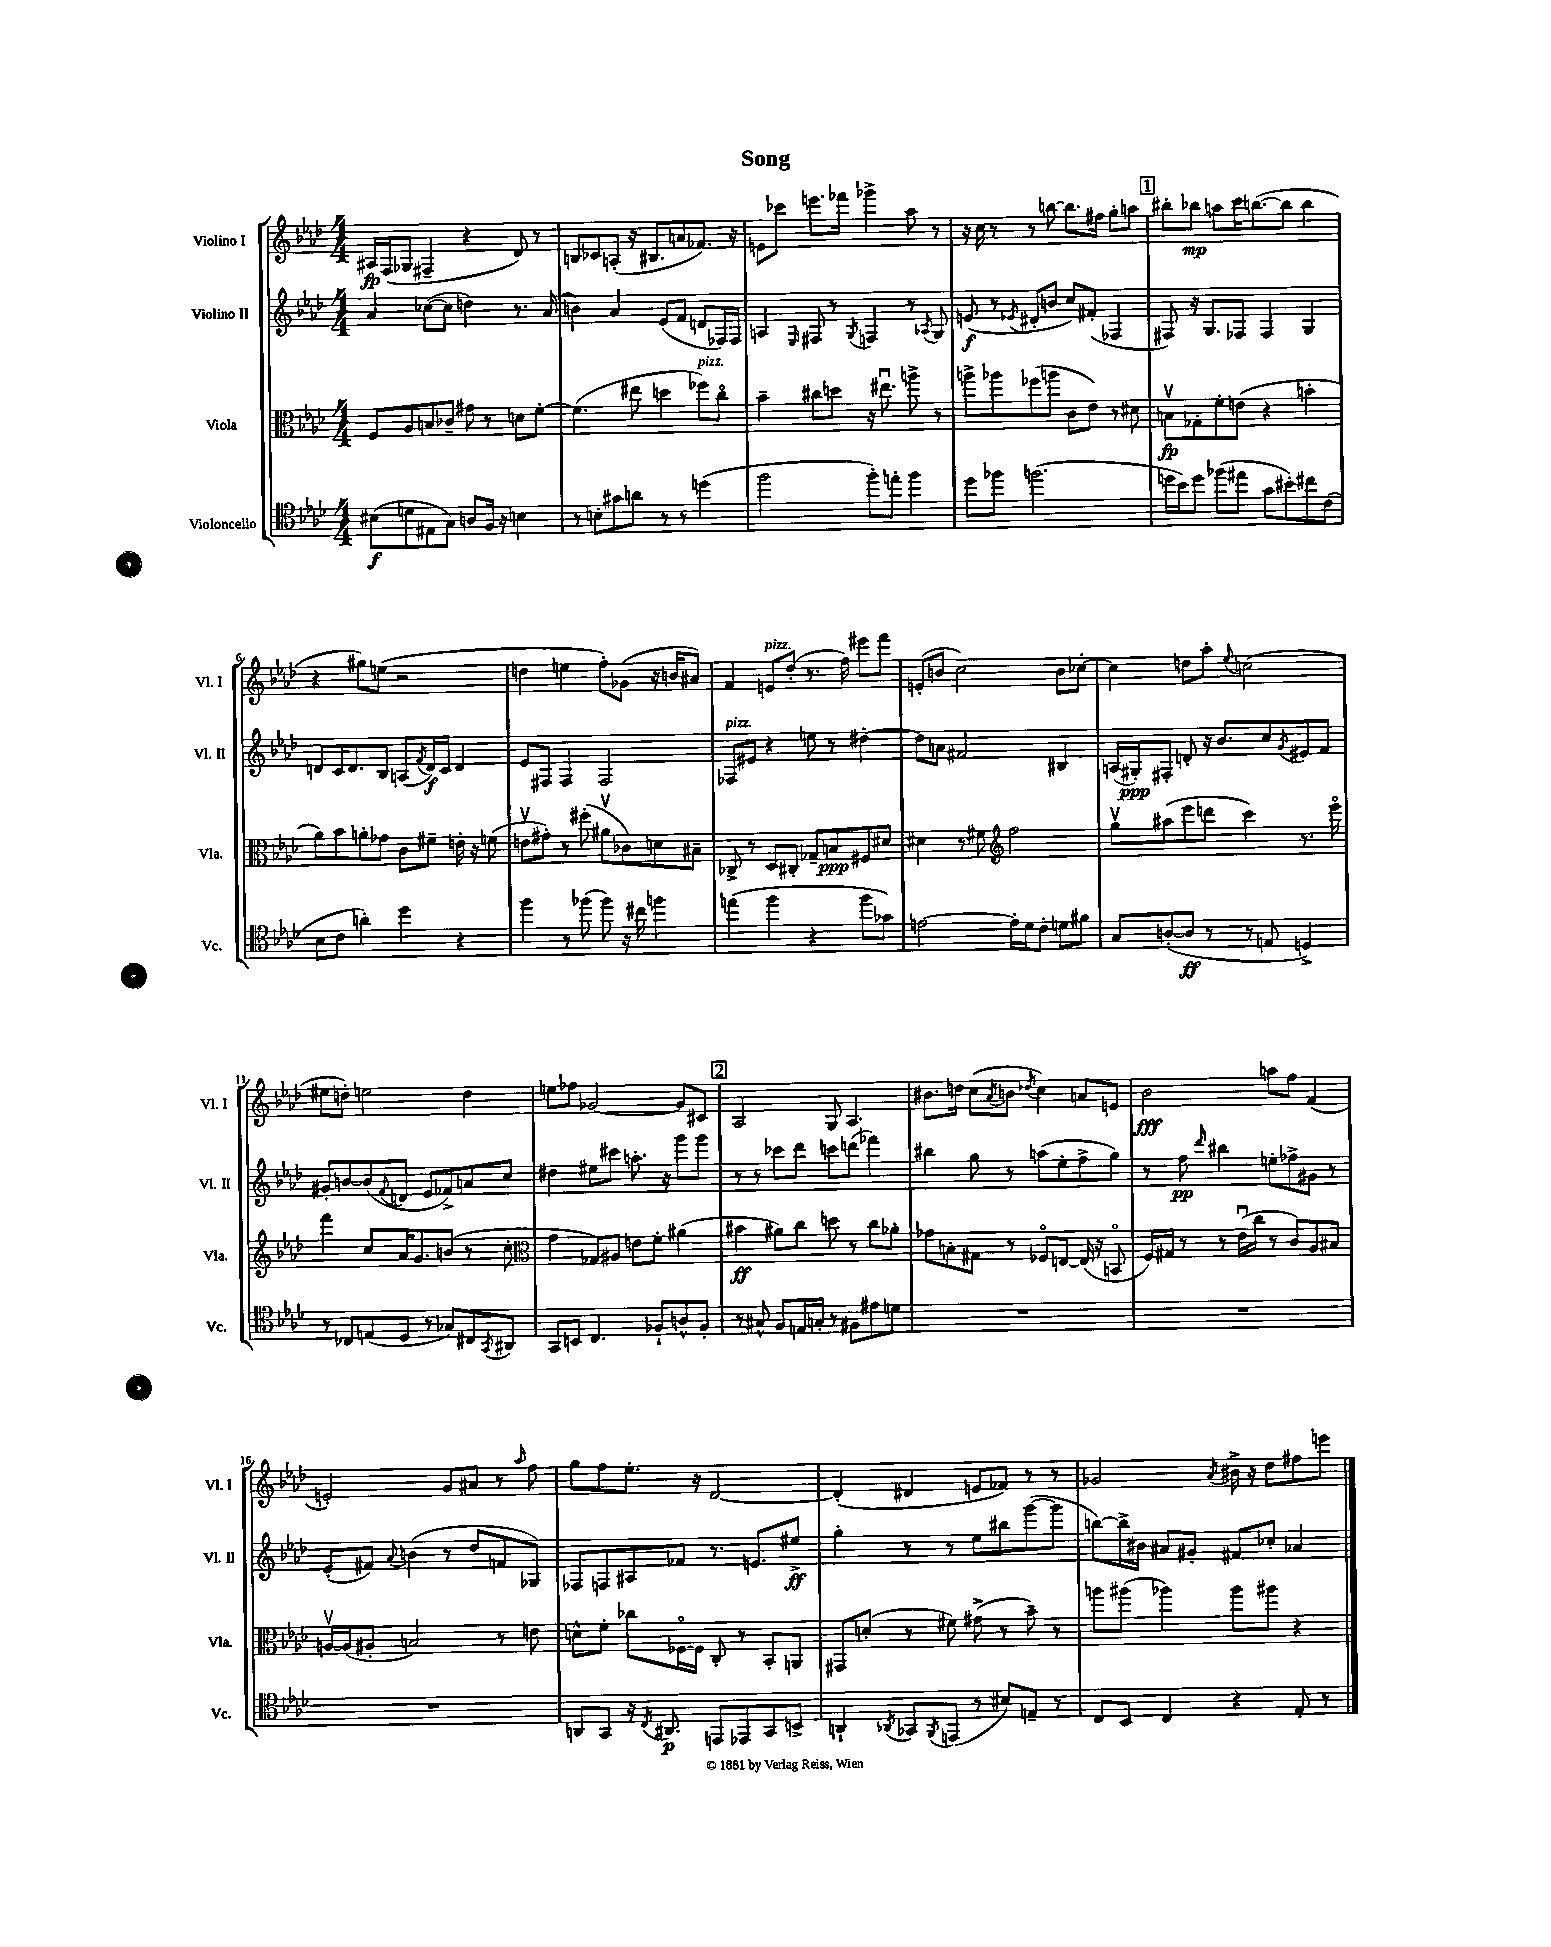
\header { title = "Song" }
<<
\new StaffGroup <<
\new Staff = "s0" \with { instrumentName = "Violino I" shortInstrumentName = "Vl. I" } {
    \clef treble \key aes \major \numericTimeSignature \time 4/4
    ais16\fp f16( ges8 fis4-- r4 des'8) r8 |
    b8 ces'8 a8-.( r16 bis8. a'8 fes'8.) r16 |
    e'8 ces'''8 e'''8. fes'''16 ges'''4-> aes''8 r8 |
    r16 c''16 r8 r8 b''8~ b''8. fis''16 g''8-. a''8 |
    \mark \markup { \box "1" } bis''8-. bes''8\mp a''8 c'''16 b''8.~( b''8 b''4 |
    r4 gis''8) e''8( r2 |
    d''4 e''4 f''8-.) ges'8( r16 b'16 ais'8) |
    f'4 e'8^\markup { \italic "pizz." } des''8-.( r8. f''16) eis'''8 f'''8 |
    e'8-.( b'8 c''2) b'8 ces''8~-. |
    ces''4 d''8 aes''8-. \appoggiatura { ees''8 } c''2( |
    eis''8 d''8-.) e''2 d''4 |
    e''8 fes''8 ges'2~ ges'8 cis'8 |
    \mark \markup { \box "2" } aes2 g8 aes4. |
    bis'8. d''16 c''8( \acciaccatura { aes'8 } b'8 \acciaccatura { des''8 } c''4) a'8 e'8 |
    bes'2\fff a''8 f''8 f'4( |
    e'2-.) g'8 ais'8 r8 \grace { aes''16 } f''8 |
    g''8 f''8 ees''8.-. r16 des'2~ |
    des'4-.( dis'4 e'8 fes'8) r8 r8 |
    ges'2 \acciaccatura { aes'8 } bis'16-> r16 des''8 fis''8 e'''8 \bar "|." |
}
\new Staff = "s1" \with { instrumentName = "Violino II" shortInstrumentName = "Vl. II" } {
    \clef treble \key aes \major \numericTimeSignature \time 4/4
    aes'4 ces''8~( ces''8 d''4) r8. aes'16( |
    b'4) aes'4 ees'8( f'8 d'8 fes16) fes16 |
    a4 \grace { ees16 } fis8 r8 \acciaccatura { g8 } f4 r8 \acciaccatura { aes8 } g8 |
    e'8\f( r8 \acciaccatura { ees'8 } dis'8-. b'8 c''8) fis'8-.( fes4 |
    \mark \markup { \box "1" } fis8) r16 g8. fes8 fes4 g4 |
    d'8 c'16 d'8. bes8 a8( \acciaccatura { f'8 } d'16\f) c'16 d'4 |
    ees'8 fis8 fis4 fis2 |
    fes8^\markup { \italic "pizz." } eis'8 r4 e''8 r8 dis''4~-. |
    dis''8 a'8 fis'2 bis4 |
    a16( gis16-.\ppp) fis8-. d'8-. r16 bes'8. c''8 \acciaccatura { g'8 } eis'8 f'8 |
    gis'8-. b'8~ b'8( \appoggiatura { f'8 } d'8 ees'8 fes'8->) a'8 c''8 |
    dis''4 eis''8 cis'''8 a''8.-. r16 g'''8 g'''8 |
    \mark \markup { \box "2" } r8 r8 ces'''8 des'''8 c'''8 d'''8( fes'''4) |
    bis''4 g''8 r8 a''8( ees''8-. f''8-> g''8) |
    r8 f''8\pp \grace { des'''16 } bis''4 e''8-. fes''8-> gis'8 r8 |
    ees'8-.( fis'8) \appoggiatura { aes'8 } b'4( r8 des''8 f'8 ges8) |
    fes8 f8 ais8 fes'8 r8. e'8. eis''8->\ff |
    g''4-. r8 r8 ees''8 bis''8 g'''8~( g'''8 |
    b''8~) b''16-> bis'16 ais'8 gis'8-. fis'8 ces''8-. aes'4 \bar "|." |
}
\new Staff = "s2" \with { instrumentName = "Viola" shortInstrumentName = "Vla." } {
    \clef alto \key aes \major \numericTimeSignature \time 4/4
    f8 aes8 b8 ces'8-- gis'8 r8 d'8 f'8~-. |
    f'4.( eis''8 d''4 fes''8^\markup { \italic "pizz." }) c''8\flageolet |
    bes'4-- cis''8 d''8 r16 eis''8.\downbow a''8-> r8 |
    a''8-> aes''8 fes''8( a''8 c'8 ees'8) r8 dis'8 |
    \mark \markup { \box "1" } b8\upbow\fp ges8-. f'8-. e'8( r4 b'4-. |
    aes'8) bes'8 a'8-. ges'8 c'8 fis'8-- e'16-. r16 f'8( |
    e'8\upbow gis'8-.) r8 fis''8-.( ais'8\upbow ces'8) d'8 bis8-- |
    ces8-> r8 des8 cis8-. ges8-- b8\ppp fis8 dis'8 |
    dis'4 r8 fis'8 \clef treble f''2 |
    g''8\upbow ais''8( ees'''8 d'''8 c'''4) r8. ees'''16\flageolet |
    f'''4 c''8 aes'16 g'8. b'8( r8 c''8-. |
    \clef alto g'4 ges8) ais8 e'8 f'8-. ais'4( |
    \mark \markup { \box "2" } bis'4\ff ais'8) c''8 d''8 r8 c''8 aes'8-. |
    ges'8 b8-. gis8 r8 fes8\flageolet e8~ e16( r16 b,8\flageolet |
    f16) gis16 r8 r8 ees'16\downbow( c''16 r8 c'8) aes8 bis8 |
    a16~\upbow a16( ais8-. b2) r8 e'8 |
    d'8-^ f'8-. ces''8 fes16~\flageolet fes16 c8-. r8 bes,8-. a,8 |
    gis,8 d'8-.( r8 fis'8) gis'8->( r8 bes'8--) r8 |
    a''8 ais''8( aes''4) aes''8 ais''8 r4 \bar "|." |
}
\new Staff = "s3" \with { instrumentName = "Violoncello" shortInstrumentName = "Vc." } {
    \clef tenor \key aes \major \numericTimeSignature \time 4/4
    bis8\f( d'8 eis8 g8) a8 f16 r16 b4 |
    r8 b8-. gis'8 a'8 r8 r8 d''4( |
    f''2 f''8-.) e''8-. f''4 |
    des''8 fes''8 f''2.( |
    \mark \markup { \box "1" } d''16 bes'16) d''8 fes''8( eis''8 g'8 bis'8-.) cis''8 c'8( |
    bes8 c'8 a'4-.) des''4 r4 |
    f''4 r8 fes''8( fes''8) r16 cis''16 f''4 |
    e''4( f''4 r4 f''8 ges'8) |
    e'2~ e'16-. des'16 c'8-. d'8 fis'8 |
    g8 a8~-.( a8\ff r8 r8 e8 d4->) |
    r8 ces8 e8( des8 r8 ges8) cis8 \acciaccatura { g,8 } ais,8 |
    g,8 b,8 c4. fes8-! a8-^ fes8-. |
    \mark \markup { \box "2" } r8 gis8-^ f8 e16 g16-. r8 fis8 eis'8 d'8 |
    R1 |
    R1 |
    R1 |
    a,8 g,8 r16 \acciaccatura { c8 } ais,8.\p e,8 ees,8 g,8 b,8-> |
    a,4-! \acciaccatura { aes,8 } ges,8 \acciaccatura { f,8 } e,8( r8 bis8) e8-- r8 |
    c8 bes,8 c4 r4 ees8-. r8 \bar "|." |
}
>>
>>
